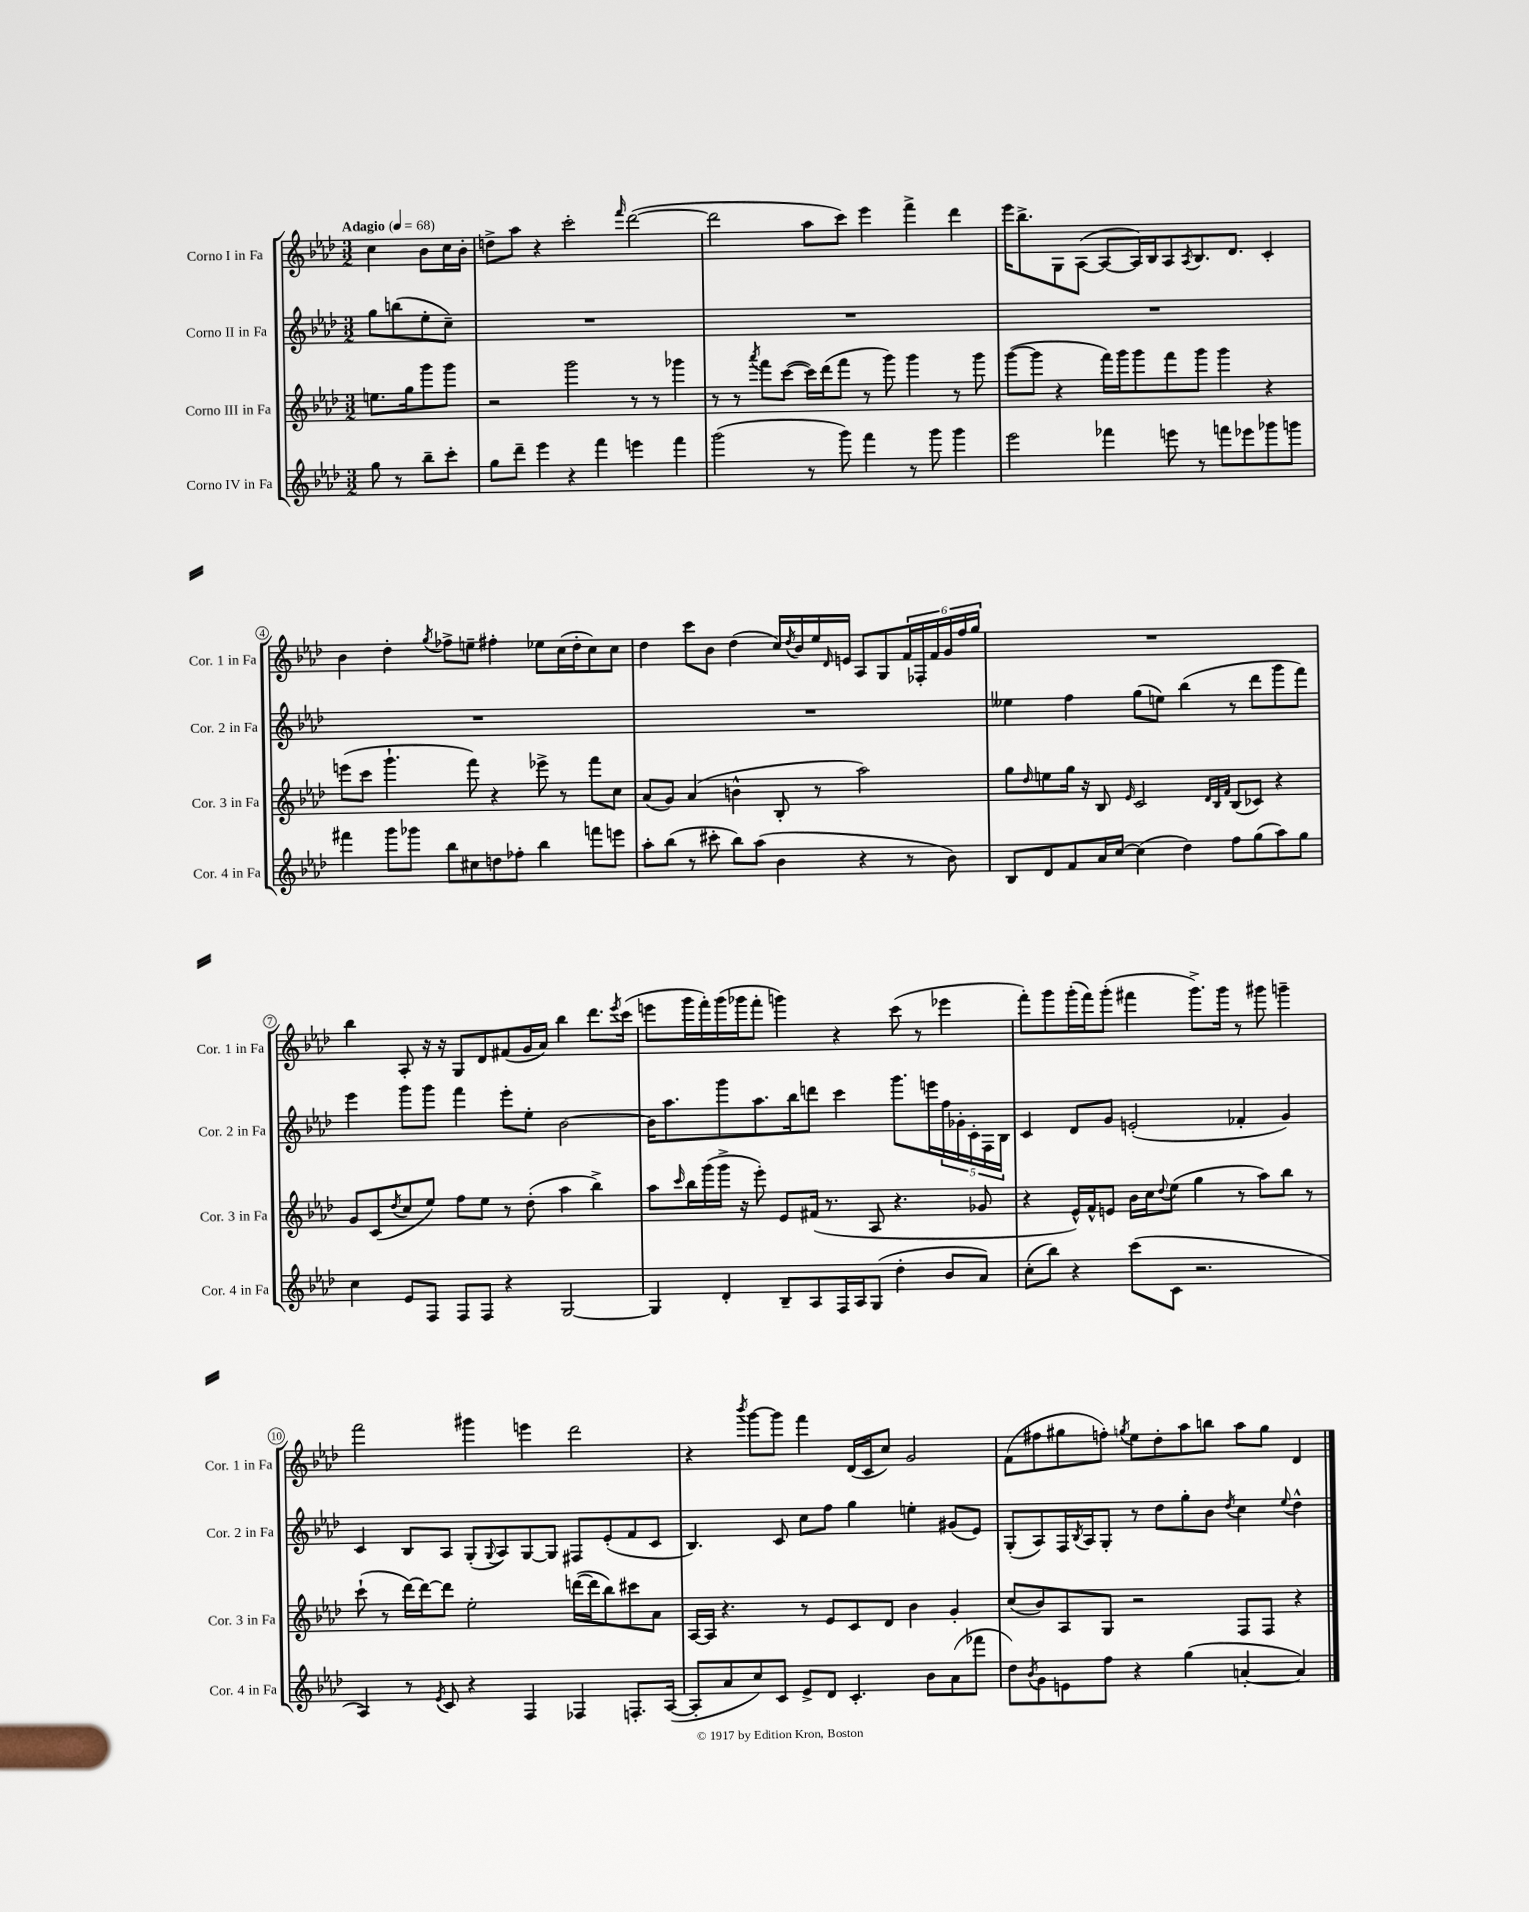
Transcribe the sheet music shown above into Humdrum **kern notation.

**kern	**kern	**kern	**kern
*staff4	*staff3	*staff2	*staff1
*clefG2	*clefG2	*clefG2	*clefG2
*k[b-e-a-d-]	*k[b-e-a-d-]	*k[b-e-a-d-]	*k[b-e-a-d-]
*M3/2	*M3/2	*M3/2	*M3/2
*MM68	*MM68	*MM68	*MM68
8gg\	8.ee\L	8gg\L	4cc\
8r	.	(8bb\	.
.	16gg\k	.	.
8bb-~\L	8ggg\	8ee-'\	8b-\L
8ccc'\J	8ggg\J	8cc~\J)	16cc\L
.	.	.	16b-'\JJ
=	=	=	=
8gg\L	2r	1.r	8dd^\L
8ddd-~\J	.	.	8aa-\J
4eee-\	.	.	4r
4r	2ggg\	.	2ccc'\
4fff\	.	.	.
.	.	.	16qqfff/
4eee\	8r	.	([2ddd-\
.	8r	.	.
4fff\	4ggg-\	.	.
=	=	=	=
(2ggg\	8r	1.r	2ddd-\]
.	8r	.	.
.	8qaaa-/	.	.
.	8fff\L	.	.
.	([8ccc\J	.	.
8r	16ccc\]LL)	.	8aa-\L
.	(16ddd-\J	.	.
8ggg\)	8fff\J	.	8ccc\J)
4fff\	8r	.	4eee-\
.	8ggg\)	.	.
8r	4ggg\	.	4fff^\
8ggg\	.	.	.
4ggg\	8r	.	4ddd-\
.	8ggg\	.	.
=	=	=	=
2eee-\	([8ggg\L	1.r	16eee-\LK
.	.	.	8.bb-^\
.	8ggg\]J	.	.
.	4r	.	8G\
.	.	.	([8A-\J
4fff-\	16fff\LL)	.	8A-/_L
.	16ggg\J	.	.
.	8ggg\	.	16A-/]L)
.	.	.	16B-/J
8eee\	8fff\	.	8A-/
.	.	.	8qA-/
8r	8ggg\J	.	8.B-/
8fff\L	4ggg\	.	.
.	.	.	8.d-/J
8eee-\	.	.	.
8ggg-\	4r	.	4c'/
8ggg\J	.	.	.
=	=	=	=
4fff#\	(8eee\L	1.r	4b-\
.	8ccc\J	.	.
8ggg\L	4.ggg`\	.	4dd-'\
8ggg-\J	.	.	.
.	.	.	8qgg/
8bb-\L	.	.	8ff-^\L
8cc#\	8fff\)	.	8ee~\J
8dd\	4r	.	4ff#'\
8ff-'\J	.	.	.
4bb-\	8eee-^\	.	8ee-\L
.	8r	.	(16cc\L
.	.	.	16dd-'\J
8fff\L	8fff\L	.	8cc\)
8eee\J	8cc\J	.	8cc\J
=	=	=	=
8aa-'\L	(8a-/L	1.r	4dd-\
(8bb-\J	8g/J)	.	.
8r	(4a-/	.	8ccc\L
8ccc#'\	.	.	8b-\J
8bb-\L)	4b^^\	.	(4dd-\
(8aa-\J	.	.	.
4b-\	8B-'/	.	16cc/LL)
.	.	.	8qdd-/
.	.	.	16b-/
.	8r	.	16ee-/
.	.	.	16qqd-/
.	.	.	16e/JJ
4r	2aa-\)	.	8A-/L
.	.	.	8G/
8r	.	.	24f/L
.	.	.	24F-'/
.	.	.	24f/
8b-\)	.	.	24g/
.	.	.	24ff/
.	.	.	24gg/JJ
=	=	=	=
8B-/L	8gg\L	4ee--\	1.r
.	16qqdd-/	.	.
8d-/	8ee\	.	.
8f/	16gg\Jk	4ff\	.
.	16r	.	.
16a-/L	8B-/	.	.
[16cc/JJ	.	.	.
.	16qqe-/	.	.
(4cc\]	2c/	(8gg\L	.
.	.	8ee\J)	.
4dd-\)	.	(4bb-\	.
.	32qqd-/LLL	.	.
.	32qqB-/	.	.
.	32qqf/JJJ	.	.
8ff\L	(8B-/L	8r	.
(8gg\	8c-/J)	8ddd-\L	.
8aa-\)	4r	8ggg\	.
8gg\J	.	8fff\J)	.
=	=	=	=
4cc\	8g/L	4eee-\	4bb-\
.	(8c/	.	.
.	8qdd-/	.	.
8e-/L	8cc/	8ggg\L	8A-'/
8F/J	8ee-/J)	8ggg\J	16r
.	.	.	16r
8F/L	8ff\L	4fff\	8G/L
8F/J	8ee-\J	.	8d-/
4r	8r	8eee-'\L	(8f#/
.	(8dd-'\	8ee-'\J	16g/L
.	.	.	16a-/JJ)
[2G/	4aa-\	[2b-\	4bb-\
.	4bb-^\)	.	8.ddd-\L
.	.	.	8qeee-/
.	.	.	(16ccc\Jk
=	=	=	=
4G/]	8aa-\L	16b-\]LK	8eee\L
.	.	8.aa-\	.
.	16qqccc/	.	.
.	16bb-\L	.	16ggg\L
.	(16ggg\	.	16fff'\)
4d-'/	16ggg^\JJ	8ggg\	(16ggg\
.	16r	.	16ggg-\J
.	8eee-'\)	8.aa-\	8fff'\J
8B-~/L	8e-/L	.	4ggg\)
.	.	16bb-\k	.
8A-/	(16f#/Jk	8ddd\J	.
.	8.r	.	.
16F/L	.	4ccc\	4r
16A-/J	.	.	.
(8G/J	8A-/	.	.
4dd-'\	4.r	8.ggg\L	(8ccc\
.	.	.	8r
.	.	16eee\L	.
8b-/L	.	20ff\	4eee-\
.	.	20g-'\	.
.	.	20c'\	.
8a-/J)	8g-/	.	.
.	.	20F\	.
.	.	20B-\JJ	.
=	=	=	=
(8cc'\L	4r	4c/	8fff'\L)
8bb-\J)	.	.	8ggg\
4r	16e-^^/LL)	8d-/L	(16ggg'\L
.	16f^^/J	.	16fff\J)
.	8e/J	8g/J	(8ggg'\J
(8ccc\L	16b-\LL	(2e'/	4fff#\
.	16cc\J	.	.
.	8qqdd-/	.	.
8c\J	(8ee-\J	.	.
2.r	4gg\	.	8.ggg^\L)
.	.	.	16ggg\Jk
.	8r	4f-'/	8r
.	8aa-\L)	.	8ggg#\
.	8bb-\J	4g/)	4ggg~\
.	8r	.	.
=	=	=	=
4A-/)	(8ccc`\	4c/	2fff\
.	8r	.	.
8r	[16ddd-\LL)	8B-/L	.
.	16ddd-\_J	.	.
8qe-/	.	.	.
8c/	8ddd-\]J	8A-/J	.
4r	2ee-'\	(8G'/L	4ggg#\
.	.	8qqG/	.
.	.	8A-/)	.
4F/	.	[8G/	4eee\
.	.	8G/]J	.
4F-/	([16ddd\LL	8F#/L	2ddd-\
.	16ddd\]J	.	.
.	8bb-\)	(8e-'/	.
8.F'/L	8ccc#\	8f/	.
.	8a-\J	8c/J	.
([16A-/Jk	.	.	.
=	=	=	=
8A-'/]L	[16A-/LL	4.B-/)	4r
.	16A-/]JJ	.	.
8a-/	4.r	.	.
.	.	.	8qbbb-/
8cc/)	.	.	[8ggg\L
8c/J	.	8c/	8ggg\]J
8e-^/L	8r	8cc\L	4fff\
8d-/J	8e-/L	8ff\J	.
4.c'/	8c/	4gg\	(16d-/LL
.	.	.	16c/J
.	8d-/J	.	8cc/J)
.	4b-\	4ee'\	2g/
8b-\L	.	.	.
(8a-\	4g'/	(8g#/L	.
8fff-\J	.	8e-/J)	.
=	=	=	=
8dd-\L)	(8cc/L	(8G'/L	(8f\L
8qb-/	.	.	.
8g\	8b-/)	8A-/)	8ff#\
8e\	8A-/	16F/L	8gg#\
.	.	8qB-/	.
.	.	16A-/J	.
8ff\J	8G/J	8G'/J	8ff'\J)
.	.	.	8qgg/
4r	2r	8r	8ee-\L
.	.	8dd-\L	8dd-'\
(4gg\	.	8gg'\	8aa-\
.	.	8b-\J	8bb\J
.	.	8qdd-/	.
[4a'/	8F/L	4cc\	8aa-\L
.	8F/J	.	8gg\J
.	.	8qqee-/	.
4a/])	4r	4dd-^^\	4d-/
==	==	==	==
*-	*-	*-	*-
